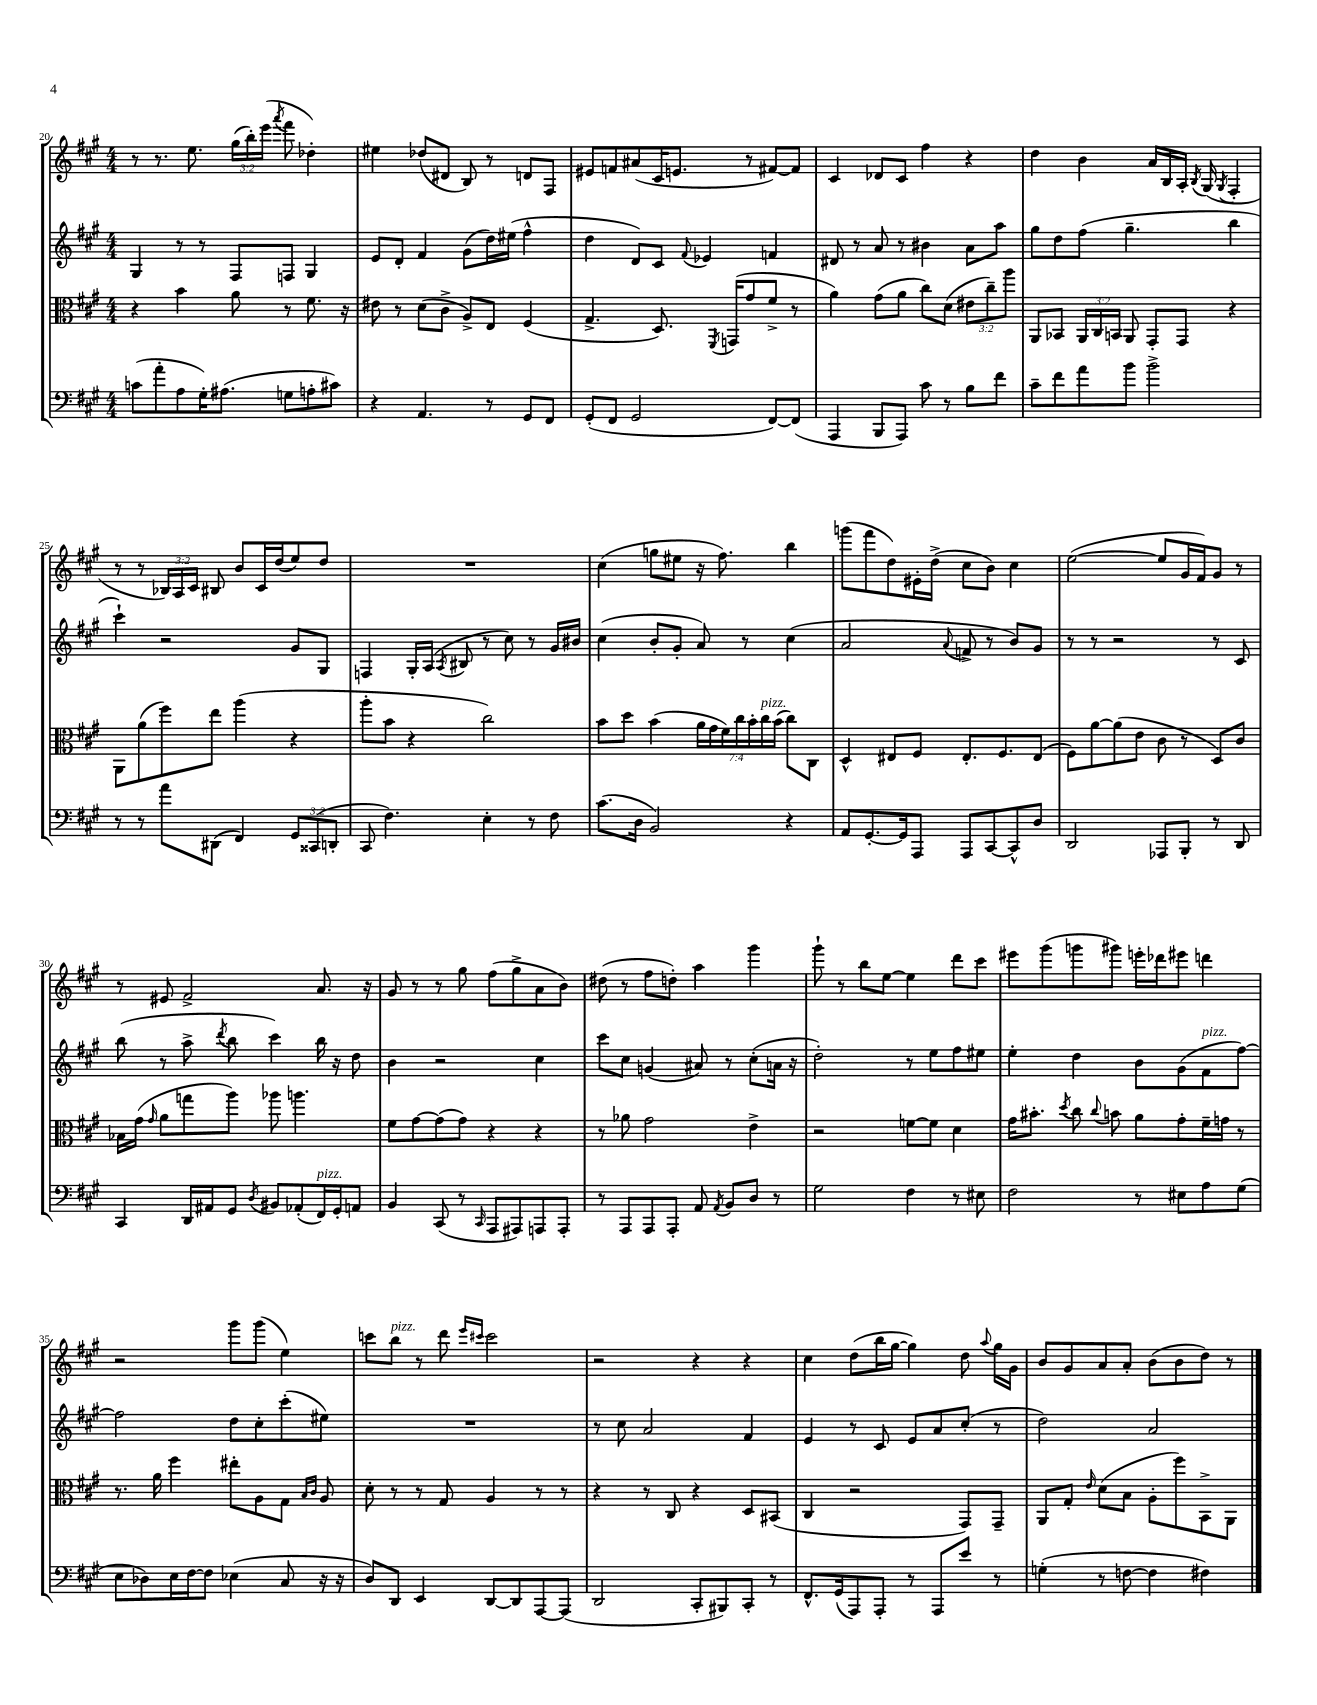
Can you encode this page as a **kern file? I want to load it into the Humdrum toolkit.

**kern	**kern	**kern	**kern
*part4	*part3	*part2	*part1
*staff4	*staff3	*staff2	*staff1
*clefF4	*clefC3	*clefG2	*clefG2
*k[f#c#g#]	*k[f#c#g#]	*k[f#c#g#]	*k[f#c#g#]
*M4/4	*M4/4	*M4/4	*M4/4
=20	=20	=20	=20
(8cn\L	4r	4G#/	8r
8a'\	.	.	8.r
8A\	4b\	8r	.
.	.	.	8.ee\
16G#'\K)	.	8r	.
(8.A#X\J	.	.	.
.	8a\	8F#/L	(24gg#\LL
.	.	.	24bb'\)
.	.	.	(24eee\JJ
.	.	.	8qaaa/
8Gn\L	8r	8Fn/J	8fff#\
8An'\	8.f#\	4G#/	4dd-X'\)
8c#X\J)	.	.	.
.	16r	.	.
=21	=21	=21	=21
4r	8e#X\	8e/L	4ee#X\
.	8r	8d'/J	.
4.AA/	(8d\L	4f#/	(8dd-X/L
.	8c#^\J	.	8d#X/J
.	8A^/L)	(8g#\L	8B/)
8r	8E/J	16dd\L)	8r
.	.	(16ee#X\JJ	.
8GG#/L	(4F#/	4ff#^^\	8dn/L
8FF#/J	.	.	8F#/J
=22	=22	=22	=22
(8GG#'/L	4.G#^/	4dd\	8e#X/L
8FF#/J	.	.	8fn/
2GG#/	.	8d/L)	(8a#X/
.	8.D/)	8c#/J	16c#/K
.	.	.	8.en/J
.	.	8qqf#/	.
.	.	4e-X/	.
.	8qFF#/	.	.
.	(16GGn/KL	.	.
.	8g#/	.	8r
[8FF#/L)	8f#^/J	4fn/	[8f#X/L)
(8FF#/J]	8r	.	8f#/J]
=23	=23	=23	=23
4AAA/	4a\)	8d#X/	4c#/
.	.	8r	.
8BBB/L	(8g#\L	8a/	8d-X/L
8AAA/J)	8a\J	8r	8c#/J
8c#\	8cc#\L)	4b#X\	4ff#\
8r	(8d\J	.	.
8B\L	12e#X\L	8a\L	4r
.	12cc#~\)	.	.
8f#\J	.	8aa\J	.
.	12aa\J	.	.
=24	=24	=24	=24
8c#~\L	8AA/L	8gg#\L	4dd\
8f#\	8BB-X/J	8dd\	.
8a\	24AA/LL	(8ff#\J	4b\
.	24C#/	.	.
.	24BBn/JJ	.	.
8b\J	8AA/	4.gg#~\	.
2b^\	8GG#'/L	.	16a/LL
.	.	.	16B/
.	8GG#/J	.	16A'/JJ
.	.	.	8qB/
.	.	.	(16G#/
.	.	.	8qG#/
.	4r	4bb\	4F#'/
!!LO:LB:g=z
=25	=25	=25	=25
8r	8AA\L	4ccc#`\)	8r
8r	(8a\	.	8r
8a\L	8ff#\)	2r	24B-X/LL)
.	.	.	24A/
.	.	.	24c#/JJ
(8DD#X\J	8ee\J	.	8B#X/
4FF#/)	(4aa\	.	8b/L
.	.	.	16c#/L
.	.	.	(16dd/J
12GG#/L	4r	8g#/L	8ee/)
(12CC##X/	.	.	.
.	.	8G#/J	8dd/J
12DDn'/J	.	.	.
=26	=26	=26	=26
8CC#/	8aa'\L	4Fn/	1r
4.F#\)	8b\J	.	.
.	4r	16G#'/LL	.
.	.	(16A/JJ	.
.	.	8qA/	.
.	.	8B#X/	.
4E'\	2cc#\)	8r	.
.	.	8cc#\)	.
8r	.	8r	.
8F#\	.	16g#/LL	.
.	.	16b#X/JJ	.
=27	=27	=27	=27
(8.c#\L	8b\L	(4cc#\	(4cc#\
.	8dd\J	.	.
16D\Jk	.	.	.
2BB/)	(4b\	8b'/L	8ggn\L
.	.	8g#'/J	8ee#X\J
.	28a\LL	8a/)	16r
.	28g#\	.	.
.	.	.	8.ff#\)
.	28f#\)	.	.
.	28cc#\	.	.
.	.	8r	.
.	28b'\	.	.
!	!LO:TX:a:i:t=pizz.	!	!
.	28cc#\	.	.
.	(28b\JJ	.	.
4r	8cc#\L)	(4cc#\	4bb\
.	8C#\J	.	.
=28	=28	=28	=28
8AA/L	4D^^/	2a/	(8gggn\L
[8.GG#'/	.	.	8fff#\
.	8E#X/L	.	8dd\)
16GG#/k]	.	.	.
8AAA/J	8F#/J	.	16e#X'\L
.	.	.	(16dd^\JJ
.	.	8qqa/	.
8AAA/L	8.E#'/L	8fn^/	8cc#\L
[8CC#/	.	8r	8b\J)
.	8.F#/	.	.
8CC#^^/]	.	8b/L)	4cc#\
8D/J	(8E#/J	8g#/J	.
=29	=29	=29	=29
2DD/	8F#\L)	8r	([2ee\
.	[8a\	8r	.
.	(8a\]	2r	.
.	8e\J	.	.
8AAA-X/L	8c#\	.	8ee/L]
8BBB'/J	8r	.	16g#/L
.	.	.	16f#/J)
8r	8D/L)	8r	8g#/J
8DD/	8c#/J	8c#/	8r
!!LO:LB:g=z
=30	=30	=30	=30
4CC#/	16B-X\LL	(8bb\	8r
.	(16g#\JJ	.	.
.	16qqg#/	.	.
.	8a\L	8r	8e#X/
16DD/LL	8ggn\	8aa^\	2f#^/
16AA#X/J	.	.	.
.	.	8qddd/	.
8GG#/J	8aa\J)	8bb\	.
8qD/	.	.	.
8BB#X/L	8aa-X\	4ccc#\)	.
(8AA-X'/	4.aan\	.	.
!LO:TX:a:i:t=pizz.	!	!	!
16FF#/L)	.	16bb\	8.a/
16GG#'/J	.	16r	.
8AAn/J	.	8dd\	.
.	.	.	16r
=31	=31	=31	=31
4BB/	8f#\L	4b\	8g#/
.	[8g#\	.	8r
(8CC#/	(8g#\]	2r	8r
8r	8g#\J)	.	8gg#\
16qqCC#/	.	.	.
8AAA/L	4r	.	(8ff#\L
8AAA#X/)	.	.	8gg#^\
8AAAn/	4r	4cc#\	8a\
8AAA'/J	.	.	8b\J)
=32	=32	=32	=32
8r	8r	8ccc#\L	(8dd#X\
8AAA/L	8a-X\	8cc#\J	8r
8AAA/	2g#\	(4gn/	8ff#\L
8AAA'/J	.	.	8ddn'\J)
8AA/	.	8a#X/)	4aa\
8qAA/	.	.	.
8BB/L	.	8r	.
8D/J	4e^\	(8cc#'\L	4ggg#\
8r	.	16an\Jk	.
.	.	16r	.
=33	=33	=33	=33
2G#\	2r	2dd'\)	8ggg#`\
.	.	.	8r
.	.	.	8bb\L
.	.	.	[8ee\J
4F#\	[8fn\L	8r	4ee\]
.	8f\J]	8ee\L	.
8r	4d\	8ff#\	8ddd\L
8E#X\	.	8ee#X\J	8ccc#\J
=34	=34	=34	=34
2F#\	16g#\KL	4ee'\	8eee#X\L
.	8.b#X'\J	.	.
.	.	.	(8ggg#\
.	8qdd/	.	.
.	8cc#\	4dd\	8gggn\
.	8qqcc#/	.	.
.	8bn\	.	8ggg#X\J)
8r	8a\L	8b\L	16eeen'\LL
.	.	.	16ddd-X\J
8E#X\L	8g#'\	(8g#\	8eee#X\J
!	!	!LO:TX:a:i:t=pizz.	!
8A\	16f#~\L	8f#\	4dddn\
.	16gn\JJ	.	.
(8G#\J	8r	[8ff#\J)	.
!!LO:LB:g=z
=35	=35	=35	=35
8E\L	8.r	2ff#\]	2r
8D-X\)	.	.	.
.	16a\	.	.
16E\L	4ff#\	.	.
[16F#\J	.	.	.
8F#\J]	.	.	.
(4E-X\	8ee#X'\L	8dd\L	8ggg#\L
.	8A\	8cc#'\	(8ggg#\J
8C#/	8G#\J	(8ccc#'\	4ee\)
.	16qqB/LL	.	.
.	16qqc#/JJ	.	.
16r	8A/	8ee#X\J)	.
16r	.	.	.
=36	=36	=36	=36
8D/L)	8d'\	1r	8cccn\L
!	!	!	!LO:TX:a:i:t=pizz.
8DD/J	8r	.	8bb\J
4EE/	8r	.	8r
.	8G#/	.	8ddd\
.	.	.	16qqeee/LL
.	.	.	16qqccc#X/JJ
[8DD/L	4A/	.	2ccc#\
8DD/]	.	.	.
[8AAA/	8r	.	.
(8AAA/J]	8r	.	.
=37	=37	=37	=37
2DD/	4r	8r	2r
.	.	8cc#\	.
.	8r	2a/	.
.	8C#/	.	.
8CC#'/L	4r	.	4r
8BBB#X/)	.	.	.
8CC#'/J	8D/L	4f#/	4r
8r	(8BB#X/J	.	.
=38	=38	=38	=38
8.FF#^^/L	4C#/	4e/	4cc#\
(16GG#/k	.	.	.
8AAA/)	2r	8r	(8dd\L
8AAA'/J	.	8c#/	16bb\L
.	.	.	[16gg#\JJ
8r	.	8e/L	4gg#\])
8AAA/L	.	8a/	.
8e/J	8GG#/L)	(8cc#'/J	8dd\
.	.	.	8qqaa/
8r	8GG#~/J	8r	16gg#\LL
.	.	.	16g#\JJ
=39	=39	=39	=39
(4Gn'\	8AA/L	2dd\)	8b/L
.	8G#'/J	.	8g#/
.	16qqe/	.	.
8r	(8d\L	.	8a/
[8Fn\	8B\J	.	8a'/J
4F\]	8A'\L	2a/	(8b\L
.	8ff#\)	.	8b\
4F#X\)	8BB^\	.	8dd\J)
.	8AA\J	.	8r
==	==	==	==
*-	*-	*-	*-
